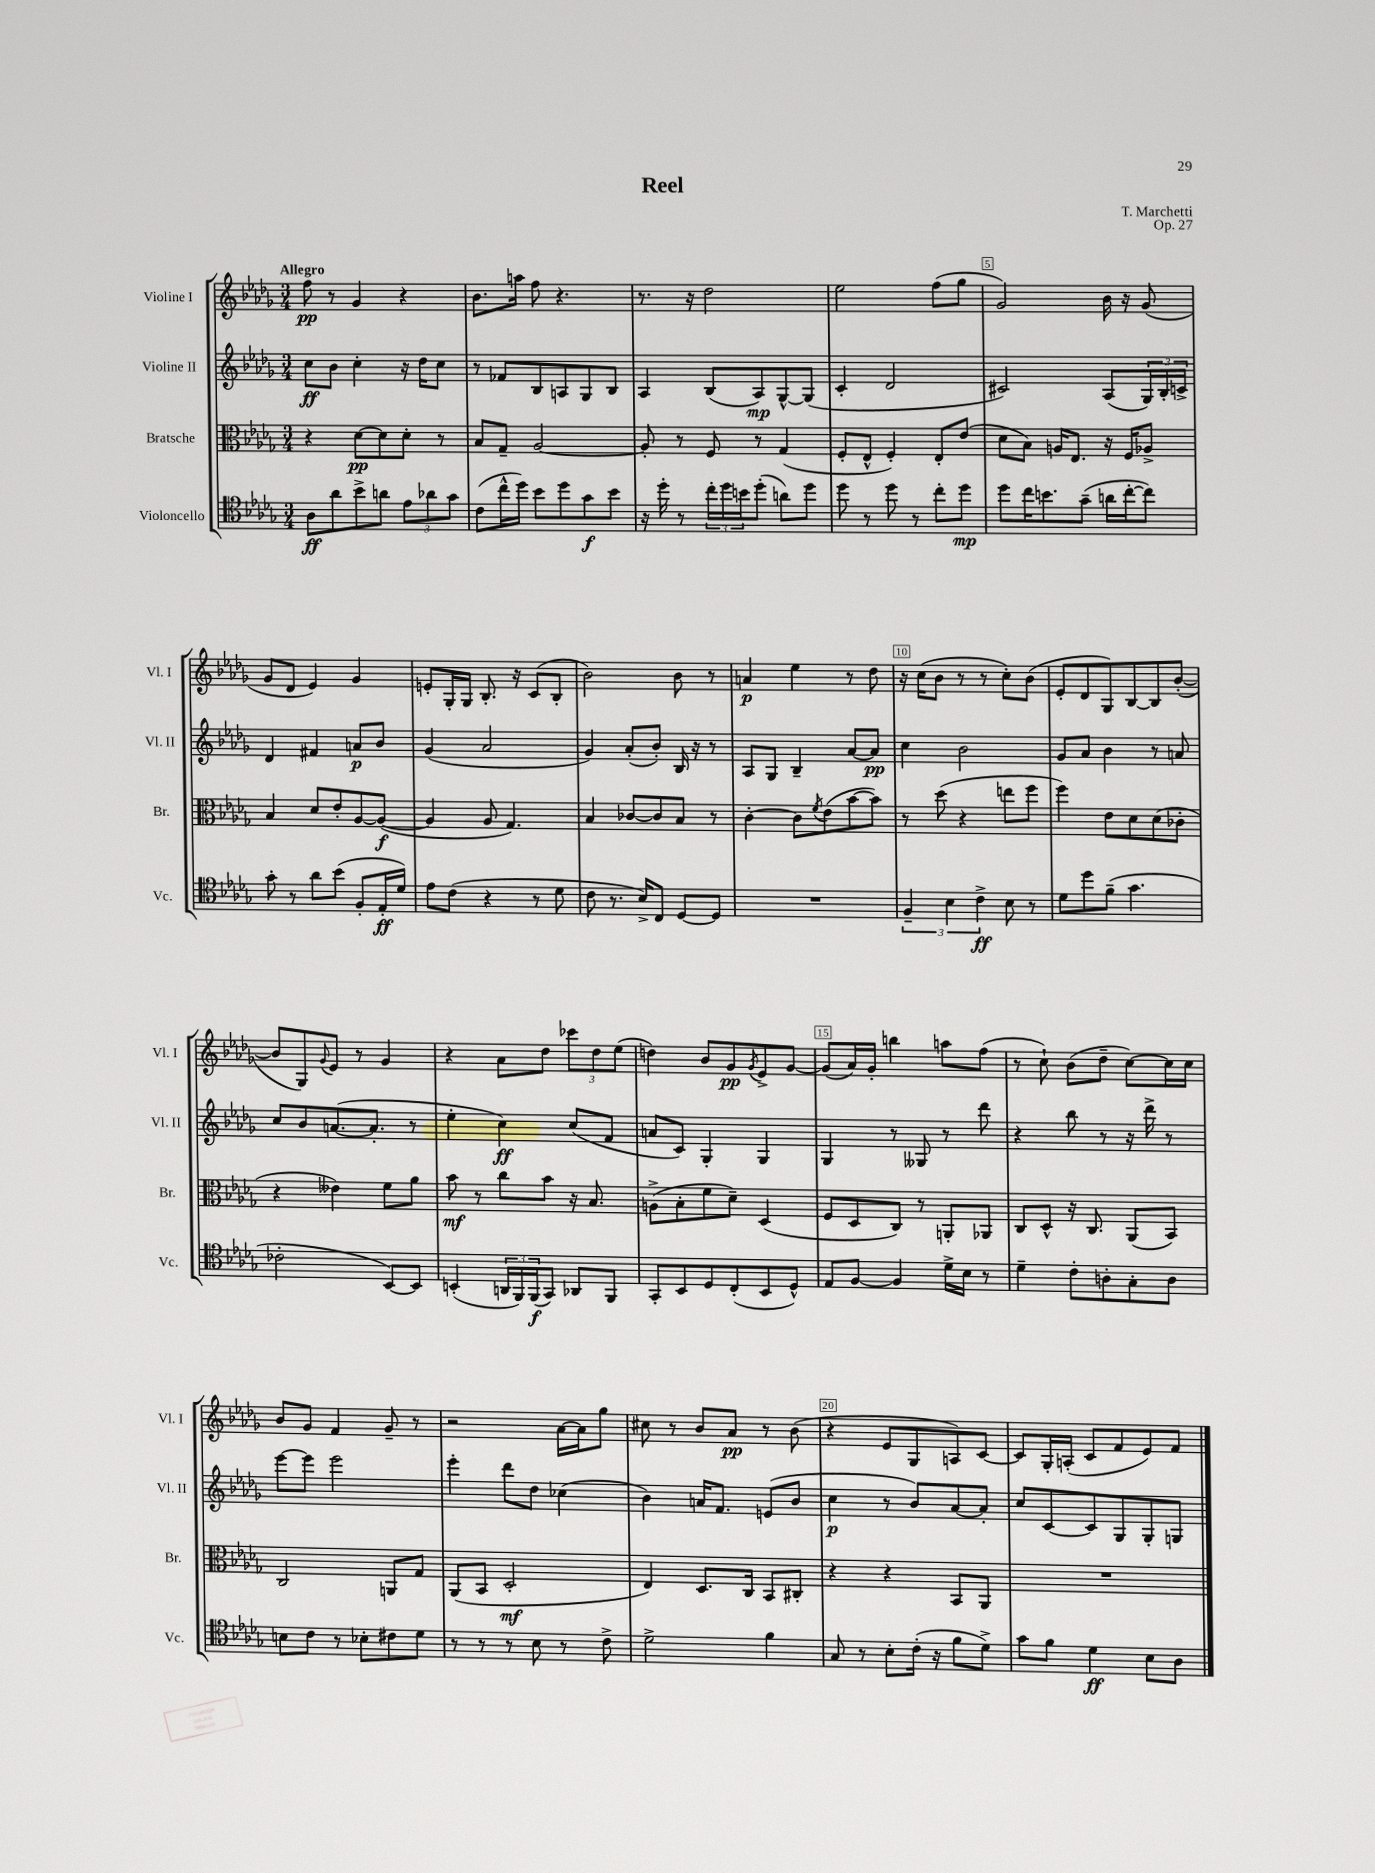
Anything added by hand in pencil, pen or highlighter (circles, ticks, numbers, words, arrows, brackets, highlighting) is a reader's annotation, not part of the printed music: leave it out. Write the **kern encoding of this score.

**kern	**dynam	**kern	**dynam	**kern	**dynam	**kern	**dynam
*part4	*part4	*part3	*part3	*part2	*part2	*part1	*part1
*staff4	*staff4	*staff3	*staff3	*staff2	*staff2	*staff1	*staff1
*I"Violoncello	*	*I"Bratsche	*	*I"Violine II	*	*I"Violine I	*
*I'Vc.	*	*I'Br.	*	*I'Vl. II	*	*I'Vl. I	*
*clefC4	*	*clefC3	*	*clefG2	*	*clefG2	*
*k[b-e-a-d-g-]	*	*k[b-e-a-d-g-]	*	*k[b-e-a-d-g-]	*	*k[b-e-a-d-g-]	*
*M3/4	*	*M3/4	*	*M3/4	*	*M3/4	*
=1	=1	=1	=1	=1	=1	=1	=1
!	!	!	!	!	!	!LO:TX:a:B:t=Allegro	!
8A-\L	ff	4r	.	8cc\L	ff	8ff\	pp
8a-\	.	.	.	8b-\J	.	8r	.
8b-^\	.	[8d-\L	pp	4cc'\	.	4g-/	.
8an\J	.	8d-\]	.	.	.	.	.
12e-\L	.	8d-'\J	.	16r	.	4r	.
.	.	.	.	16dd-\KL	.	.	.
12a-X\	.	.	.	.	.	.	.
.	.	8r	.	8cc\J	.	.	.
12g-\J	.	.	.	.	.	.	.
=2	=2	=2	=2	=2	=2	=2	=2
(8c\L	.	8B-/L	.	8r	.	8.b-\L	.
16cc^^\L	.	8G-~/J	.	8f-X/L	.	.	.
16dd-\JJ)	.	.	.	.	.	16aan\Jk	.
8b-\L	.	[2A-/	.	8B-/	.	8ff\	.
8dd-\	.	.	.	8An/	.	4.r	.
8g-\	f	.	.	8G-/	.	.	.
8b-\J	.	.	.	8B-/J	.	.	.
=3	=3	=3	=3	=3	=3	=3	=3
16r	.	8A-'/]	.	4A-/	.	8.r	.
16dd-'\	.	.	.	.	.	.	.
8r	.	8r	.	.	.	.	.
.	.	.	.	.	.	16r	.
24cc'\LL	.	8F/	.	(8B-/L	.	2dd-\	.
24dd-\	.	.	.	.	.	.	.
24bn\J	.	.	.	.	.	.	.
(8dd-'\J	.	8r	.	8A-/)	mp	.	.
8an\L)	.	(4G-/	.	[8G-^^/	.	.	.
8dd-\J	.	.	.	(8G-/J]	.	.	.
=4	=4	=4	=4	=4	=4	=4	=4
8dd-\	.	8F'/L	.	4c'/	.	2ee-\	.
8r	.	8E-^^/J	.	.	.	.	.
8dd-\	.	4F'/)	.	2d-/	.	.	.
8r	.	.	.	.	.	.	.
8cc'\L	.	8E-'/L	.	.	.	(8ff\L	.
8dd-\J	mp	(8e-/J	.	.	.	8gg-\J	.
=5	=5	=5	=5	=5	=5	=5	=5
8dd-\L	.	8d-\L	.	2c#X/)	.	2g-/)	.
16cc\K	.	8B-\J)	.	.	.	.	.
8.bn\	.	.	.	.	.	.	.
.	.	16An/KL	.	.	.	.	.
.	.	8.E-/J	.	.	.	.	.
(8g-~\J	.	.	.	.	.	.	.
16an\LL	.	16r	.	(8A-/L	.	16b-\	.
[16cc'\J	.	16F/KL	.	.	.	16r	.
8cc\J])	.	8A-X^/J	.	24G-/L)	.	(8g-/	.
.	.	.	.	24B-'/	.	.	.
.	.	.	.	24cn^/JJ	.	.	.
!!LO:LB:g=z
=6	=6	=6	=6	=6	=6	=6	=6
8g-'\	.	4B-/	.	4d-/	.	8g-/L	.
8r	.	.	.	.	.	8d-/J	.
8a-\L	.	8d-/L	.	4f#X/	.	4e-/)	.
(8b-\J	.	8e-'/	.	.	.	.	.
8F'/L	.	[8A-/	.	8an/L	p	4g-/	.
16E-'/L	ff	(8A-/J_	f	8b-/J	.	.	.
16d-/JJ)	.	.	.	.	.	.	.
=7	=7	=7	=7	=7	=7	=7	=7
8e-\L	.	4A-/]	.	(4g-/	.	8en'/L	.
(8c\J	.	.	.	.	.	16G-'/L	.
.	.	.	.	.	.	16G-/JJ	.
4r	.	8A-/	.	2a-/	.	8.B-'/	.
.	.	4.G-/)	.	.	.	.	.
.	.	.	.	.	.	16r	.
8r	.	.	.	.	.	(8c/L	.
8d-\	.	.	.	.	.	8B-'/J	.
=8	=8	=8	=8	=8	=8	=8	=8
8c\	.	4B-/	.	4g-/)	.	2b-\)	.
8.r	.	.	.	.	.	.	.
.	.	[8c-X/L	.	(8a-'/L	.	.	.
16B-^/KL)	.	.	.	.	.	.	.
8C/J	.	8c-/]	.	8b-'/J)	.	.	.
[8D-/L	.	8B-/J	.	16B-/	.	8b-\	.
.	.	.	.	16r	.	.	.
8D-/J]	.	8r	.	8r	.	8r	.
=9	=9	=9	=9	=9	=9	=9	=9
2.r	.	[4c'\	.	8A-/L	.	4an/	p
.	.	.	.	8G-/J	.	.	.
.	.	8c\L]	.	4B-~/	.	4ee-\	.
.	.	8qf/	.	.	.	.	.
.	.	(8e-\	.	.	.	.	.
.	.	[8b-\	.	[8a-/L	.	8r	.
.	.	8b-\J])	.	8a-/J]	pp	8dd-\	.
=10	=10	=10	=10	=10	=10	=10	=10
6F~/	.	8r	.	4cc\	.	16r	.
.	.	.	.	.	.	(16cc\KL	.
.	.	(8dd-\	.	.	.	8b-\J	.
6B-\	.	.	.	.	.	.	.
.	.	4r	.	2b-\	.	8r	.
6c^\	ff	.	.	.	.	.	.
.	.	.	.	.	.	8r	.
8B-\	.	8een\L	.	.	.	8cc'\L)	.
8r	.	8ff\J	.	.	.	(8b-\J	.
=11	=11	=11	=11	=11	=11	=11	=11
8d-\L	.	4ff\)	.	8g-/L	.	8e-'/L	.
8dd-\	.	.	.	8a-/J	.	8d-/	.
(8f~\J	.	8e-\L	.	4b-\	.	8G-/)	.
4.g-\	.	8d-\	.	.	.	[8B-/	.
.	.	(8d-\	.	8r	.	8B-/]	.
.	.	8c-X'\J	.	8an/	.	([8b-'/J	.
!!LO:LB:g=z
=12	=12	=12	=12	=12	=12	=12	=12
2c-X'\	.	4r	.	8cc/L	.	8b-/L]	.
.	.	.	.	8b-/	.	8G-/)	.
.	.	.	.	.	.	8qqg-/	.
.	.	4e--X\)	.	([8.an/	.	8e-/J	.
.	.	.	.	.	.	8r	.
.	.	.	.	8.a'/J]	.	.	.
[8BB-/L)	.	8f\L	.	.	.	4g-/	.
8BB-/J]	.	8a-\J	.	8r	.	.	.
=13	=13	=13	=13	=13	=13	=13	=13
(4BBn'/	.	8b-\	mf	4ee-'\	.	4r	.
.	.	8r	.	.	.	.	.
24AAn/LL	.	8cc\L	.	4cc\)	ff	8a-\L	.
24FF/)	.	.	.	.	.	.	.
(24FF/J	f	.	.	.	.	.	.
8GG-/J)	.	8b-\J	.	.	.	8dd-\J	.
8AA-X/L	.	16r	.	(8cc/L	.	12ccc-X\L	.
.	.	8.B-/	.	.	.	.	.
.	.	.	.	.	.	12dd-\	.
8FF/J	.	.	.	8f/J	.	.	.
.	.	.	.	.	.	(12ee-\J	.
=14	=14	=14	=14	=14	=14	=14	=14
8GG-'/L	.	(8An^\L	.	8an/L	.	4ddn\)	.
8BB-/	.	8B-'\	.	8c/J)	.	.	.
8D-/	.	8f\	.	4G-'/	.	8b-/L	.
(8C'/	.	8d-~\J)	.	.	.	8g-/	pp
.	.	.	.	.	.	8qg-/	.
8BB-/	.	(4D-/	.	4G-/	.	8e-^/	.
8D-^^/J)	.	.	.	.	.	[8g-/J	.
=15	=15	=15	=15	=15	=15	=15	=15
8E-/L	.	8F/L	.	4G-/	.	(8g-/L]	.
[8F/J	.	8D-/	.	.	.	16a-/L)	.
.	.	.	.	.	.	16g-'/JJ	.
4F/]	.	8C/J)	.	8r	.	4bbn\	.
.	.	8r	.	8G--X/	.	.	.
16d-^\LL	.	8AAn'/L	.	8r	.	8aan\L	.
16B-\JJ	.	.	.	.	.	.	.
8r	.	8AA-X/J	.	8ddd-\	.	(8ff\J	.
=16	=16	=16	=16	=16	=16	=16	=16
4d-~\	.	8C/L	.	4r	.	8r	.
.	.	8D-^^/J	.	.	.	8cc`\)	.
8c'\L	.	16r	.	8bb-\	.	(8b-\L	.
.	.	8.C/	.	.	.	.	.
8An'\	.	.	.	8r	.	8dd-~\J	.
8G-'\	.	(8AA-/L	.	16r	.	[8cc\L)	.
.	.	.	.	16ddd-^\	.	.	.
8A\J	.	8BB-/J)	.	8r	.	16cc\L]	.
.	.	.	.	.	.	16cc\JJ	.
!!LO:LB:g=z
=17	=17	=17	=17	=17	=17	=17	=17
8Bn\L	.	2C/	.	[8eee-\L	.	8b-/L	.
8c\J	.	.	.	8eee-\J]	.	8g-/J	.
8r	.	.	.	2eee-\	.	4f/	.
8B-X'\L	.	.	.	.	.	.	.
8c#X\	.	8AAn/L	.	.	.	8g-~/	.
8d-\J	.	8G-/J	.	.	.	8r	.
=18	=18	=18	=18	=18	=18	=18	=18
8r	.	(8AA-/L	.	4eee-'\	.	2r	.
8r	.	8BB-/J	.	.	.	.	.
8r	.	2D-'/	mf	8ddd-\L	.	.	.
8B-\	.	.	.	8dd-\J	.	.	.
8r	.	.	.	(4cc-X\	.	[16a-\LL	.
.	.	.	.	.	.	16a-\J]	.
8c^\	.	.	.	.	.	8gg-\J	.
=19	=19	=19	=19	=19	=19	=19	=19
2d-^\	.	4E-/)	.	4b-\)	.	8cc#X\	.
.	.	.	.	.	.	8r	.
.	.	8.D-/L	.	16an/KL	.	8b-/L	.
.	.	.	.	8.f/J	.	.	.
.	.	.	.	.	.	8a-/J	pp
.	.	16C/Jk	.	.	.	.	.
4f\	.	8BB-/L	.	(8en/L	.	8r	.
.	.	8C#X'/J	.	8b-/J	.	(8b-\	.
=20	=20	=20	=20	=20	=20	=20	=20
8G-/	.	4r	.	4cc\	p	4r	.
8r	.	.	.	.	.	.	.
8B-'\L	.	4r	.	8r	.	8e-/L	.
(16c'\Jk	.	.	.	8b-/L)	.	8G-/	.
16r	.	.	.	.	.	.	.
8f\L	.	8BB-/L	.	[8a-/	.	8An/)	.
8d-^\J)	.	8AA-/J	.	8a-'/J]	.	[8c/J	.
=21	=21	=21	=21	=21	=21	=21	=21
8g-\L	.	2.r	.	8cc/L	.	8c/L]	.
8f\J	.	.	.	[8c/	.	16G-'/L	.
.	.	.	.	.	.	(16An'/JJ	.
4d-\	ff	.	.	8c/]	.	8c/L	.
.	.	.	.	8G-/	.	8f/	.
8B-\L	.	.	.	8G-'/	.	8e-/)	.
8A-\J	.	.	.	8Gn/J	.	8f/J	.
==	==	==	==	==	==	==	==
*-	*-	*-	*-	*-	*-	*-	*-
